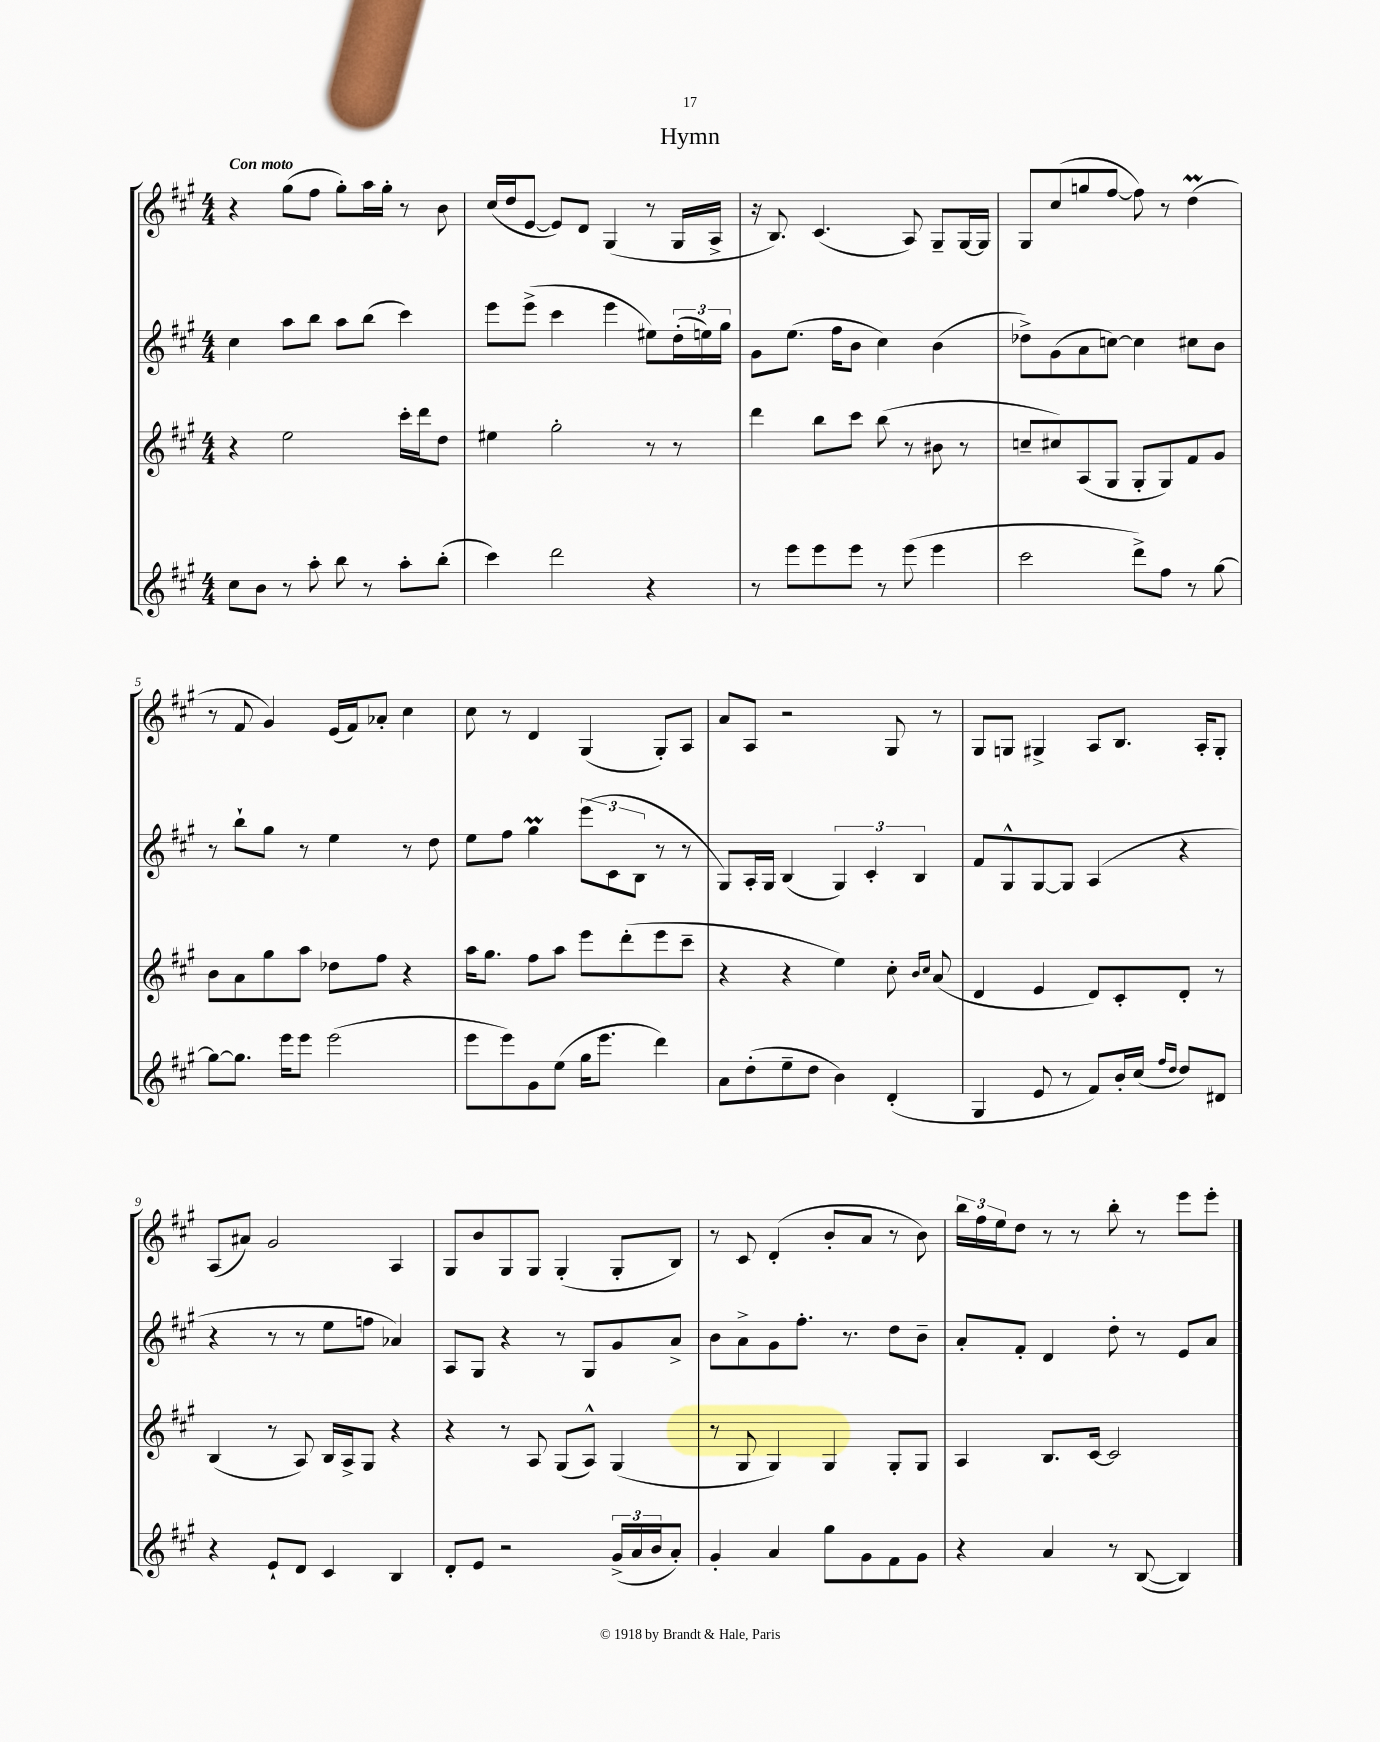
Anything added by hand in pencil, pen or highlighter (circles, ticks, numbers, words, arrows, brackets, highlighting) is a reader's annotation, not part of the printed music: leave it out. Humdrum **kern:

**kern	**kern	**kern	**kern
*part4	*part3	*part2	*part1
*staff4	*staff3	*staff2	*staff1
*clefG2	*clefG2	*clefG2	*clefG2
*k[f#c#g#]	*k[f#c#g#]	*k[f#c#g#]	*k[f#c#g#]
*M4/4	*M4/4	*M4/4	*M4/4
=1	=1	=1	=1
!	!	!	!LO:TX:a:B:t=Con moto
8cc#\L	4r	4cc#\	4r
8b\J	.	.	.
8r	2ee\	8aa\L	(8gg#\L
8aa'\	.	8bb\J	8ff#\J
8bb\	.	8aa\L	8gg#'\L)
8r	.	(8bb\J	16aa\L
.	.	.	16gg#'\JJ
8aa'\L	16ccc#'\LL	4ccc#\)	8r
.	16ddd\J	.	.
(8bb'\J	8dd\J	.	8b\
=2	=2	=2	=2
4ccc#\)	4ee#X\	8eee\L	(16cc#/LL
.	.	.	16dd/J
.	.	(8eee^\J	[8e/J
2ddd\	2gg#'\	4ccc#\	8e/L])
.	.	.	8d/J
.	.	4eee\	(4G#/
4r	8r	8ee#X\L)	8r
.	8r	(24dd'\L	16G#/LL
.	.	24een\)	.
.	.	.	16A^/JJ
.	.	24gg#\JJ	.
=3	=3	=3	=3
8r	4ddd\	8g#\L	16r
.	.	.	8.B/)
8eee\L	.	(8.ee\J	.
8eee\	8bb\L	.	(4.c#/
.	.	16ff#\KL	.
8eee\J	8ccc#\J	8b\J	.
8r	(8bb\	4cc#\)	.
(8eee\	8r	.	8A/)
4eee\	8b#X\	(4b\	8G#~/L
.	8r	.	[16G#/L
.	.	.	16G#/JJ]
=4	=4	=4	=4
2ccc#\	8ccn~/L	8dd-X^\L)	8G#/L
.	8cc#X/)	(8g#\	(8cc#/
.	(8A/	8a\	8ggn/
.	8G#/J	[8ccn\J)	[8ff#/J
8ddd^\L)	8G#'/L	4cc\]	8ff#\])
8ff#\J	8G#/)	.	8r
8r	8f#/	8cc#X\L	(4ddM\
[8gg#\	8g#/J	8b\J	.
!!LO:LB:g=z
=5	=5	=5	=5
8gg#\L_	8b\L	8r	8r
8.gg#\J]	8a\	8bb`\L	8f#/
.	8gg#\	8gg#\J	4g#/)
16eee\KL	.	.	.
8eee\J	8aa\J	8r	.
(2eee\	8dd-X\L	4ee\	(16e/LL
.	.	.	16f#/J)
.	8ff#\J	.	8a-X'/J
.	4r	8r	4cc#\
.	.	8dd\	.
=6	=6	=6	=6
8eee\L	16aa\KL	8ee\L	8cc#\
.	8.gg#\J	.	.
8eee\)	.	8ff#\J	8r
8g#\	8ff#\L	4gg#m\	4d/
(8ee\J	8aa\J	.	.
16gg#\KL	8eee\L	(12eee\L	(4G#/
8.eee\J	.	.	.
.	.	12c#\	.
.	(8ddd'\	.	.
.	.	12B\J	.
4ddd\)	8eee\	8r	8G#'/L)
.	8ccc#~\J	8r	8A/J
=7	=7	=7	=7
8a\L	4r	8G#/L)	8a/L
(8dd'\	.	16A'/L	8A/J
.	.	16G#/JJ	.
8ee~\	4r	(4B/	2r
8dd\J	.	.	.
4b\)	4ee\)	6G#/)	.
.	.	6c#'/	.
(4d'/	8cc#'\	.	8G#/
.	.	6B/	.
.	16qqb/LL	.	.
.	16qqcc#/JJ	.	.
.	(8a/	.	8r
=8	=8	=8	=8
4G#/	4d/	8f#/L	8G#/L
.	.	8G#^^/	8Gn/J
8e/	4e/	[8G#/	4G#X^/
8r	.	8G#/J]	.
8f#/L)	8d/L)	(4A/	8A/L
16b'/L	8c#'/	.	8.B/J
(16cc#/JJ	.	.	.
16qqff#/LL	.	.	.
16qqdd/JJ	.	.	.
8dd/L)	8d'/J	4r	.
.	.	.	16A'/KL
8d#X/J	8r	.	8G#'/J
!!LO:LB:g=z
=9	=9	=9	=9
4r	(4B/	4r	(8A/L
.	.	.	8a#X/J)
8e`/L	8r	8r	2g#/
8d/J	8A/)	8r	.
4c#/	16B/LL	8ee\L	.
.	16A^/J	.	.
.	8G#/J	8ffn\J	.
4B/	4r	4a-X/)	4A/
=10	=10	=10	=10
8d'/L	4r	8A/L	8G#/L
8e/J	.	8G#/J	8b/
2r	8r	4r	8G#/
.	8A/	.	8G#/J
.	(8G#/L	8r	(4G#'/
.	8A^^/J)	8G#/L	.
(24g#^/LL	(4G#/	8g#/	8G#'/L
24a/	.	.	.
24b/J	.	.	.
8a'/J)	.	8a^/J	8B/J)
=11	=11	=11	=11
4g#'/	8r	8b\L	8r
.	8G#/	8a^\	8c#/
4a/	4G#/)	8g#\	(4d'/
.	.	8.ff#'\J	.
8gg#\L	4G#/	.	8b'/L
.	.	8.r	.
8g#\	.	.	8a/J
8f#\	8G#'/L	8dd\L	8r
8g#\J	8G#/J	8b~\J	8b\)
=12	=12	=12	=12
4r	4A/	8a'/L	24bb\LL
.	.	.	24ff#\
.	.	.	24ee\J
.	.	8f#'/J	8dd\J
4a/	8.B/L	4d/	8r
.	.	.	8r
.	[16c#/Jk	.	.
8r	2c#/]	8dd'\	8bb'\
([8B/	.	8r	8r
4B/])	.	8e/L	8eee\L
.	.	8a/J	8eee'\J
==	==	==	==
*-	*-	*-	*-
